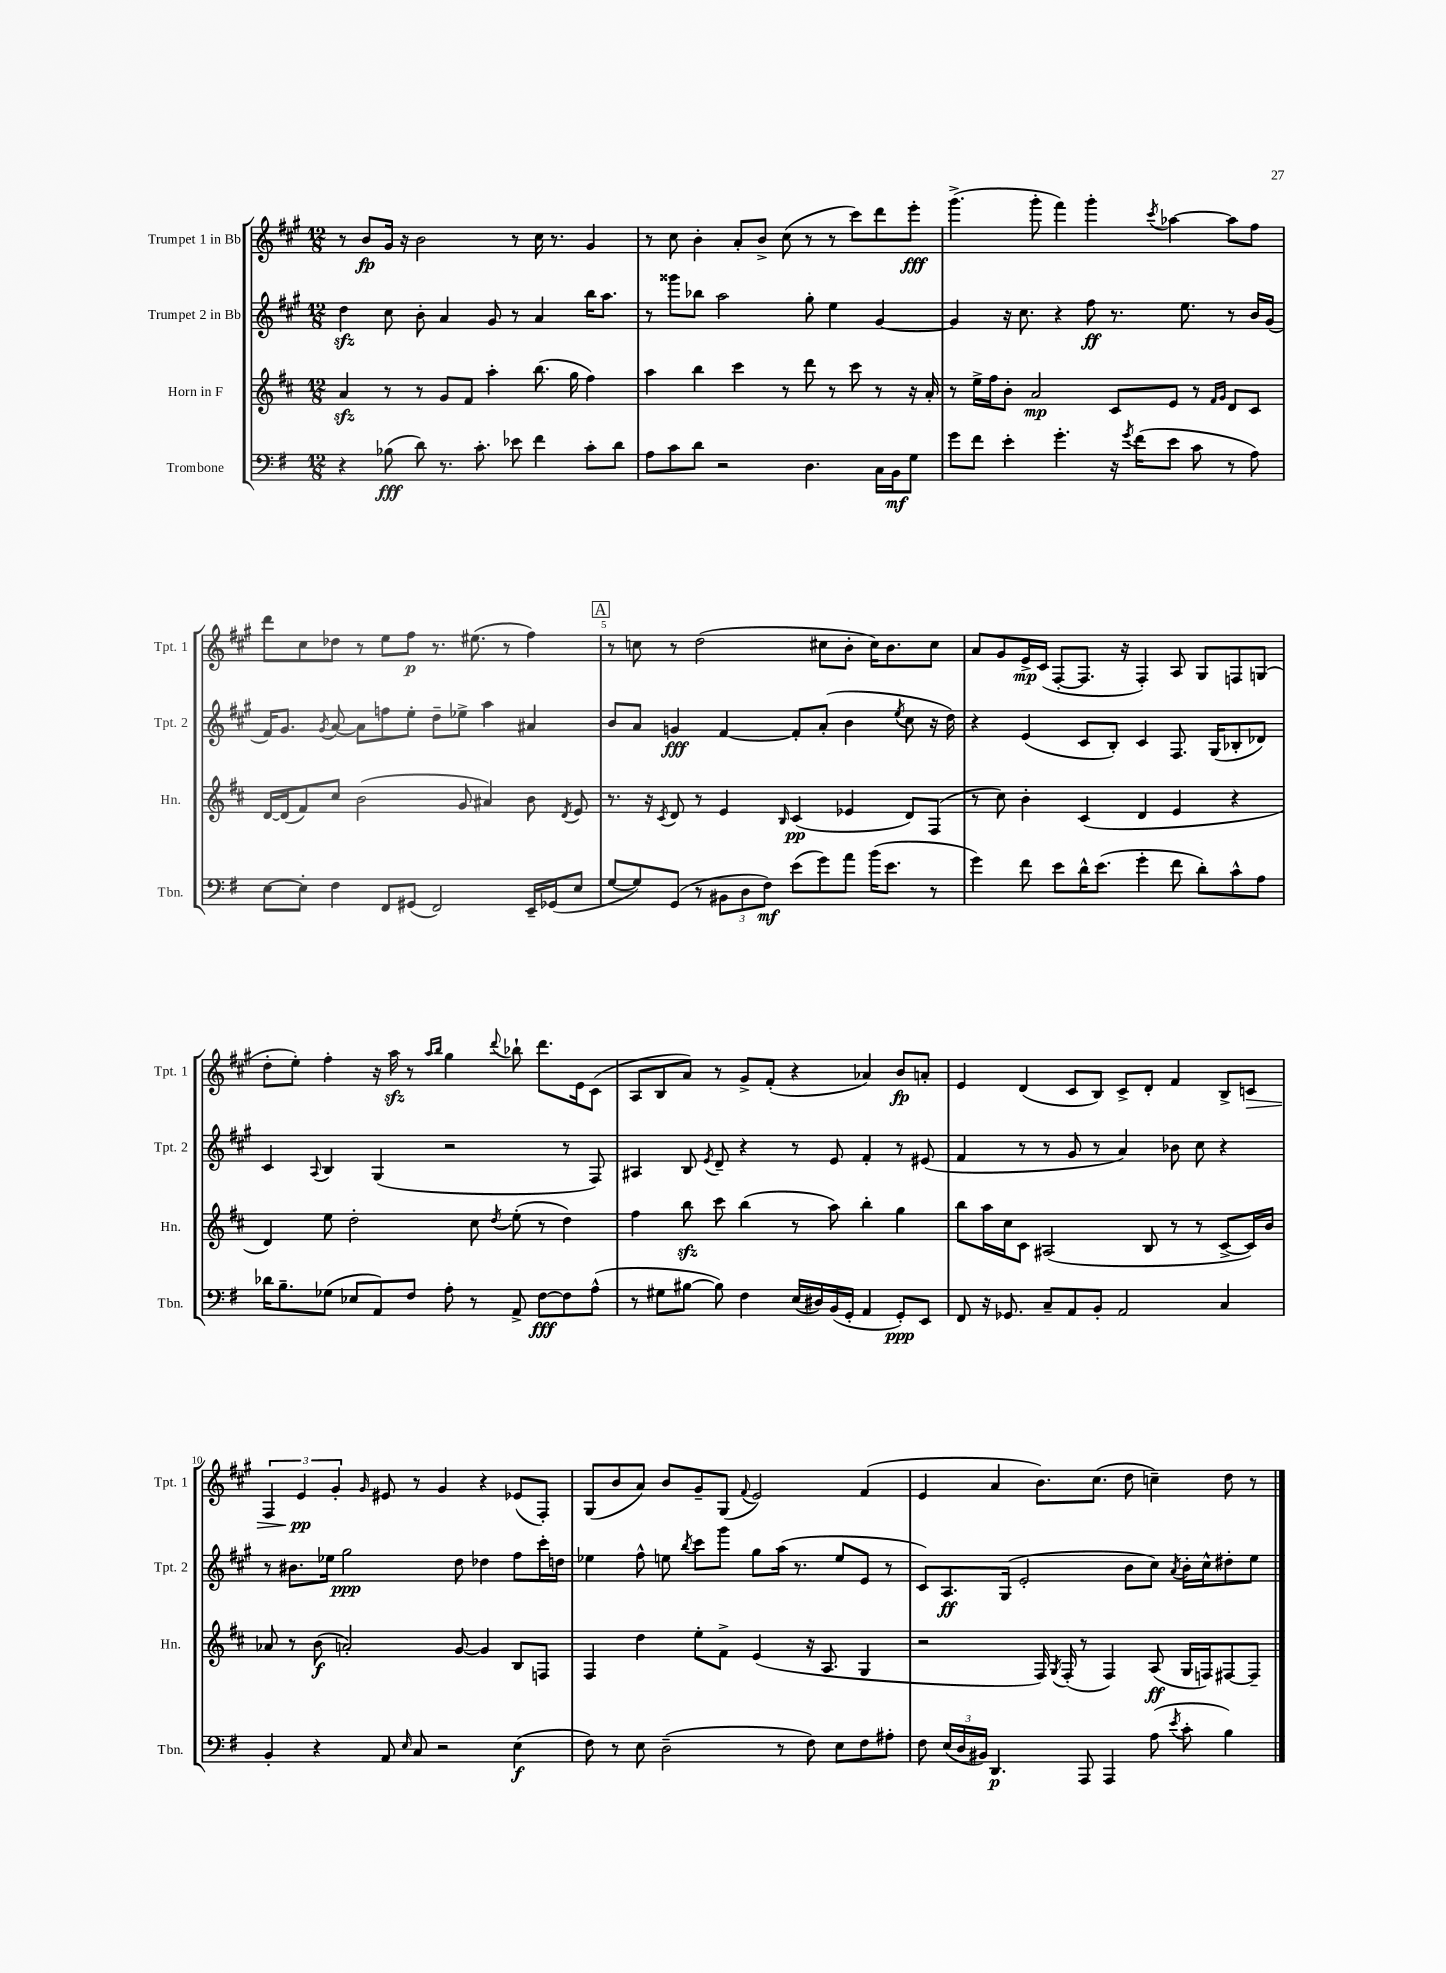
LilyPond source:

<<
\new StaffGroup <<
\new Staff = "s0" \with { instrumentName = "Trumpet 1 in Bb" shortInstrumentName = "Tpt. 1" } {
    \clef treble \key a \major \numericTimeSignature \time 12/8
    \autoBeamOff r8 b'8[\fp gis'16] r16 b'2 r8 cis''16 r8. gis'4 |
    r8 cis''8 b'4-. a'8[-. b'8]-> cis''8( r8 r8 cis'''8[) d'''8 e'''8]-.\fff |
    gis'''4.->( gis'''8-. fis'''4) gis'''4-. \acciaccatura { cis'''8 } aes''4~ aes''8[ fis''8] |
    d'''8[ cis''8 des''8] r8 e''8[ fis''8]\p r8. eis''8.( r8 fis''4) |
    \mark \markup { \box "A" } r8 c''8 r8 d''2( cis''8[ b'8]-. cis''16[) b'8. cis''8] |
    a'8[ gis'8 e'16->\mp cis'16]( fis8[~-. fis8.] r16 fis4-.) a8 gis8[ f8 g8]( |
    d''8[-. e''8]-.) fis''4-. r16 a''16\sfz r8 \grace { a''16[ b''16] } gis''4 \appoggiatura { d'''8 } bes''8-! d'''8.[ e'16 cis'8]( |
    a8[ b8 a'8]) r8 gis'8[-> fis'8]-.( r4 aes'4) b'8[\fp a'8]-. |
    e'4 d'4( cis'8[ b8]) cis'8[-> d'8]-. fis'4 b8[-> c'8]\> |
    \tuplet 3/2 { fis4 e'4\pp\! gis'4-. } \grace { gis'16 } eis'8 r8 gis'4 r4 ees'8[( fis8]-.) |
    gis8[( b'8 a'8]) b'8[ gis'8-- gis8]( \appoggiatura { fis'8 } e'2) fis'4( |
    e'4 a'4 b'8.[) cis''8.]( d''8 c''4--) d''8 r8 \bar "|." |
}
\new Staff = "s1" \with { instrumentName = "Trumpet 2 in Bb" shortInstrumentName = "Tpt. 2" } {
    \clef treble \key a \major \numericTimeSignature \time 12/8
    \autoBeamOff d''4\sfz cis''8 b'8-. a'4 gis'8 r8 a'4 b''16[ a''8.] |
    r8 gisis'''8[ bes''8] a''2 gis''8-. e''4 gis'4~ |
    gis'4 r16 cis''8. r4 fis''8\ff r8. e''8. r8 b'16[ gis'16]( |
    fis'16[) gis'8.] \acciaccatura { gis'8 } a'8~ a'8[ f''8 e''8]-. d''8[-- ees''8]-> a''4 ais'4 |
    \mark \markup { \box "A" } b'8[ a'8] g'4\fff fis'4~ fis'8[-. a'8]-.( b'4 \acciaccatura { e''8 } cis''8 r16 d''16) |
    r4 e'4( cis'8[ b8]-.) cis'4 fis8. gis16[( bes8-. des'8]) |
    cis'4 \appoggiatura { a8 } b4 gis4( r2 r8 fis8) |
    ais4 b8 \acciaccatura { e'8 } d'8-- r4 r8 e'8 fis'4-. r8 eis'8( |
    fis'4 r8 r8 gis'8 r8 a'4) bes'8 cis''8 r4 |
    r8 bis'8.[ ees''16] gis''2\ppp d''8 des''4 fis''8[ cis'''16-. d''16] |
    ees''4 fis''8-^ e''8 \acciaccatura { b''8 } cis'''8[ gis'''8] gis''8[ a''16]( r8. e''8[ e'8] r8 |
    cis'8[) a8.\ff gis16]( e'2-. b'8[ cis''8]) \acciaccatura { a'8 } b'16[-. cis''16-^ dis''8-. e''8] \bar "|." |
}
\new Staff = "s2" \with { instrumentName = "Horn in F" shortInstrumentName = "Hn." } {
    \clef treble \key d \major \numericTimeSignature \time 12/8
    \autoBeamOff a'4\sfz r8 r8 g'8[ fis'8] a''4-. b''8.( g''16 fis''4) |
    a''4 b''4 cis'''4 r8 d'''8 r8 cis'''8 r8 r16 a'16-. |
    r8 e''16[-> fis''16 b'8]-. a'2\mp cis'8[ e'8] r8 \grace { fis'16[ g'16] } d'8[ cis'8] |
    d'16[~ d'16( fis'8) cis''8] b'2( g'8 ais'4) b'8 \acciaccatura { d'8 } e'8 |
    \mark \markup { \box "A" } r8. r16 \acciaccatura { cis'8 } d'8 r8 e'4 \grace { b16 } cis'4\pp( ees'4 d'8[) fis8]( |
    r8 cis''8) b'4-. cis'4( d'4 e'4 r4 |
    d'4) e''8 d''2-. cis''8 \acciaccatura { d''8 } e''8-.( r8 d''4) |
    fis''4 b''8\sfz cis'''8 b''4( r8 a''8) b''4-. g''4 |
    b''8[ a''16 cis''16 cis'8] ais2( b8 r8 r8 cis'8[~-> cis'16) b'16] |
    aes'8 r8 b'8\f( a'2-.) g'8~ g'4 b8[ f8] |
    fis4 d''4 e''8[-. fis'8]-> e'4( r16 a8. g4 |
    r2 fis16) \acciaccatura { g8 } fis16-.( r8 fis4) a8\ff( g16[ f16) fis8~ fis8]-- \bar "|." |
}
\new Staff = "s3" \with { instrumentName = "Trombone" shortInstrumentName = "Tbn." } {
    \clef bass \key g \major \numericTimeSignature \time 12/8
    \autoBeamOff r4 bes8\fff( d'8) r8. c'8.-. ees'8 fis'4 c'8[-. d'8] |
    a8[ c'8 d'8] r2 d4. c16[ b,16\mf g8] |
    g'8[ fis'8] e'4-. g'4.-. r16 \acciaccatura { g'8 } fis'16[( e'8] c'8 r8 a8) |
    e8[~ e8]-. fis4 fis,8[ gis,8]( fis,2) e,16[-- ges,16( e8] |
    \mark \markup { \box "A" } g8[~ g8) g,8]( r8 \tuplet 3/2 { bis,8[ d8 fis8]\mf) } e'8[( g'8) a'8] b'16[( e'8.] r8 |
    g'4) fis'8 e'8[ d'16-^ e'8.]( g'4-. fis'8 d'8[-.) c'8-^ a8] |
    des'16[ b8.-- ges8]( ees8[ a,8) fis8] a8-. r8 a,8-> fis8[~\fff fis8 a8]-^( |
    r8 gis8[ bis8]~ bis8) fis4 e16[( dis16) b,16( g,16]-. a,4 g,8[-.\ppp) e,8] |
    fis,8 r16 ges,8. c8[-- a,8 b,8]-. a,2 c4 |
    b,4-. r4 a,8 \grace { e16 } c8 r2 e4\f( |
    fis8) r8 e8 d2--( r8 fis8) e8[ fis8 ais8]-. |
    fis8 \tuplet 3/2 { e16[( d16 bis,16]) } d,4.\p a,,8 a,,4 a8( \acciaccatura { e'8 } c'8-. b4) \bar "|." |
}
>>
>>
\layout { \context { \Score \override BarNumber.break-visibility = ##(#f #t #t) barNumberVisibility = #(every-nth-bar-number-visible 5) } }
